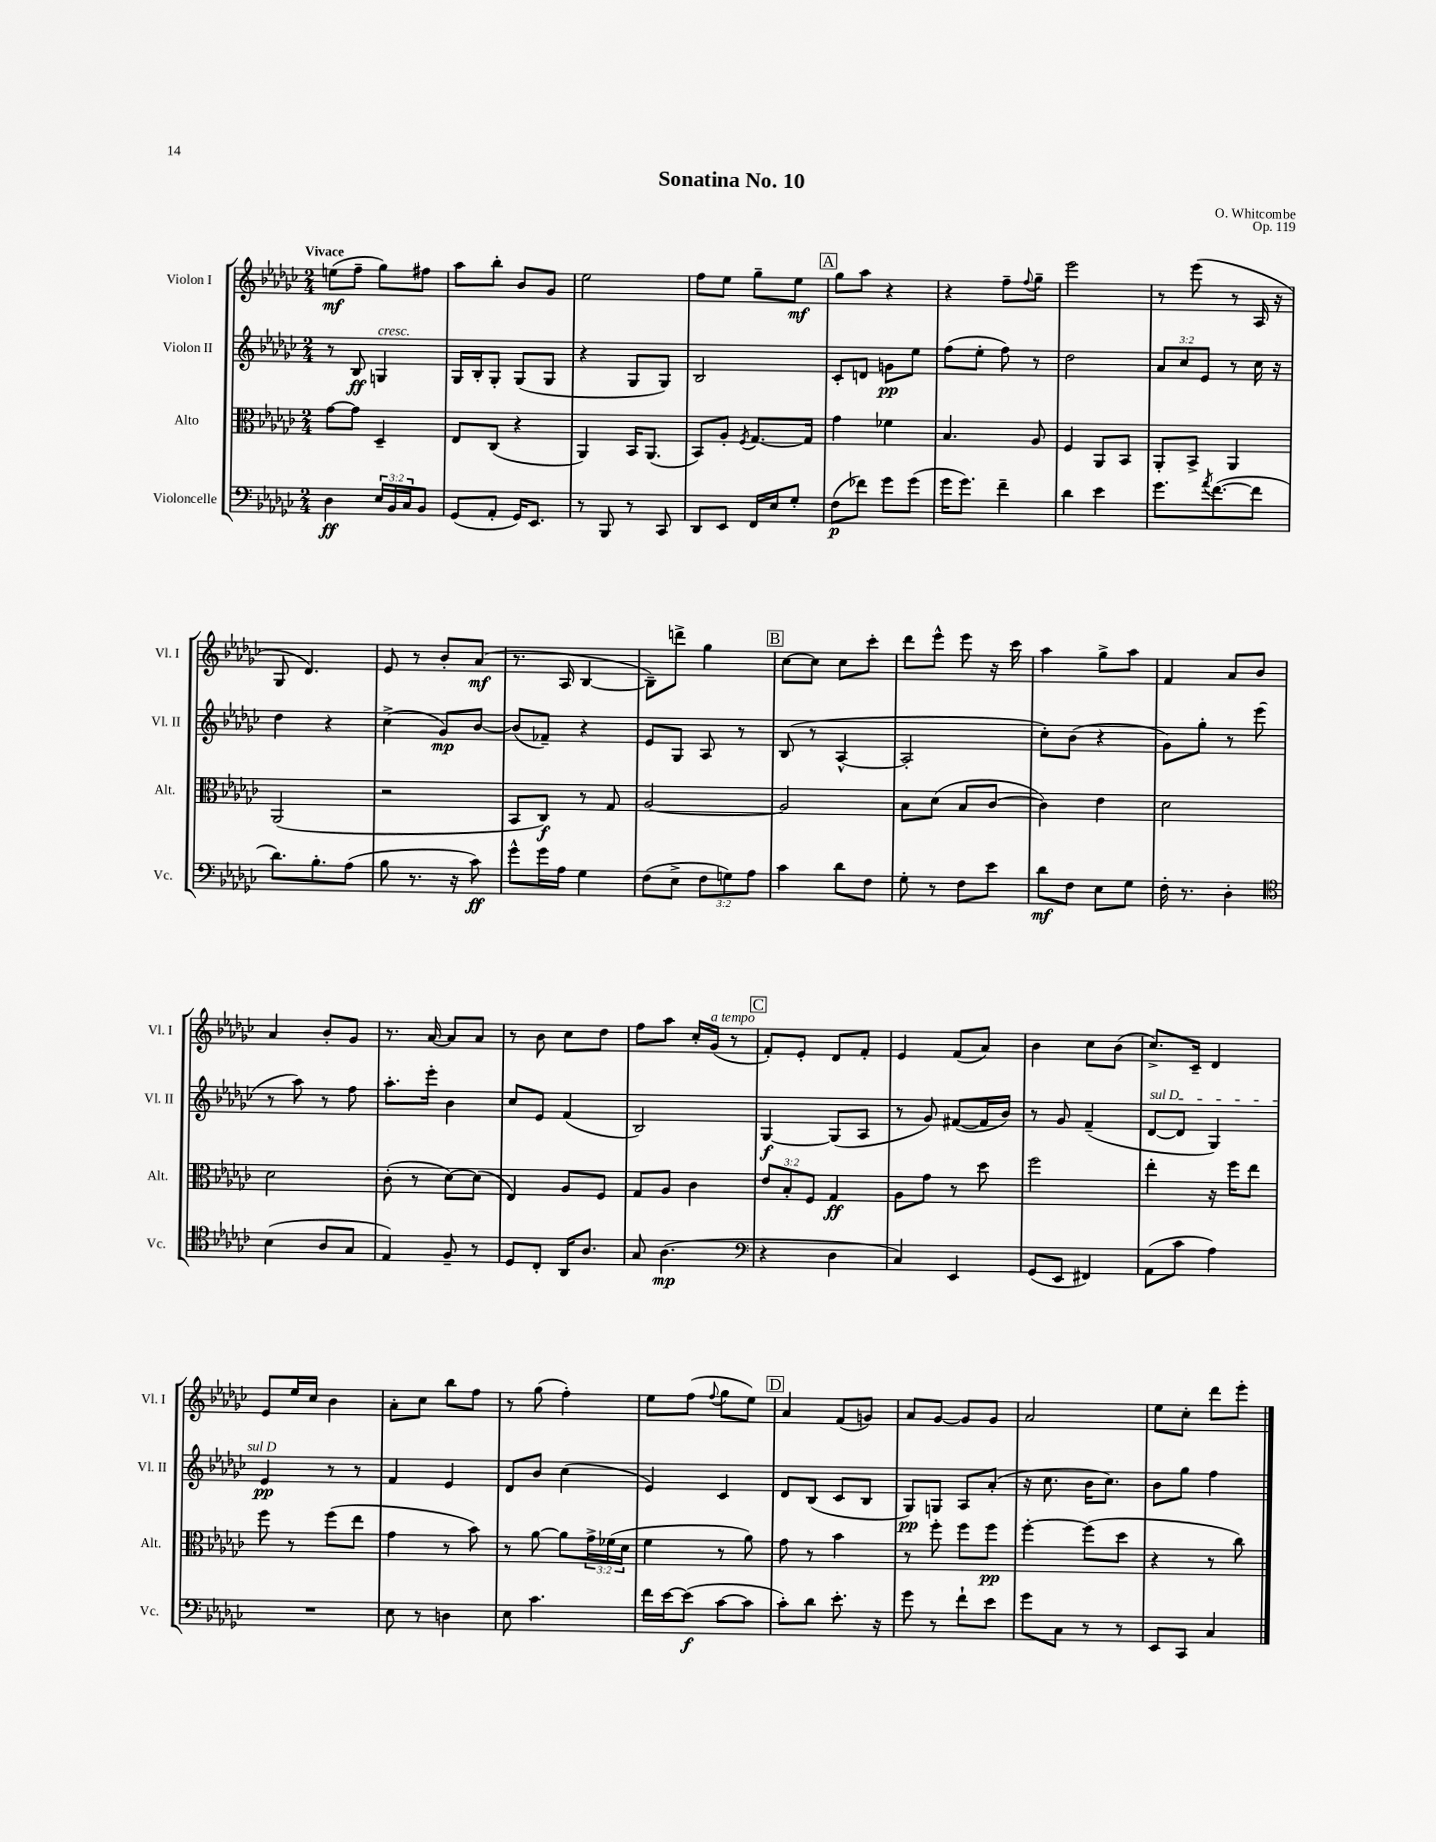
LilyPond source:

\header { title = "Sonatina No. 10" composer = "O. Whitcombe" opus = "Op. 119" }
<<
\new StaffGroup <<
\new Staff = "s0" \with { instrumentName = "Violon I" shortInstrumentName = "Vl. I" } {
    \clef treble \key ges \major \numericTimeSignature \time 2/4 \tempo "Vivace"
    e''8\mf( f''8-- ges''8) fis''8 |
    aes''8 bes''8-. bes'8 ges'8 |
    ees''2 |
    f''8 ees''8 ges''8-- ees''8\mf |
    \mark \markup { \box "A" } ges''8 aes''8 r4 |
    r4 f''8-- \appoggiatura { f''8 } ges''8-- |
    ees'''2 |
    r8 ees'''8( r8 aes16 r16 |
    ges8 des'4.) |
    ees'8 r8 bes'8-. aes'8\mf( |
    r8. aes16 bes4~ |
    bes8--) d'''8-> ges''4 |
    \mark \markup { \box "B" } ces''8~ ces''8 ces''8 ces'''8-. |
    des'''8 ees'''8-^ ees'''8 r16 ces'''16 |
    aes''4 ges''8-> aes''8 |
    f'4 aes'8 bes'8 |
    aes'4 bes'8-. ges'8 |
    r8. aes'16~ aes'8 aes'8 |
    r8 bes'8 ces''8 des''8 |
    f''8 aes''8 ces''16-. ges'16^\markup { \italic "a tempo" }( r8 |
    \mark \markup { \box "C" } f'8-.) ees'8-. des'8 f'8-. |
    ees'4 f'8( aes'8) |
    bes'4 ces''8 bes'8( |
    ces''8.->) ces'16-- des'4 |
    ees'8 ees''16 ces''16 bes'4 |
    aes'8-. ces''8 bes''8 f''8 |
    r8 ges''8( f''4-.) |
    ees''8 f''8( \appoggiatura { f''8 } ges''8 ees''8) |
    \mark \markup { \box "D" } aes'4 f'8( g'8) |
    aes'8 ges'8~ ges'8 ges'8 |
    aes'2 |
    ees''8 ces''8-. des'''8 ees'''8-. \bar "|." |
}
\new Staff = "s1" \with { instrumentName = "Violon II" shortInstrumentName = "Vl. II" } {
    \clef treble \key ges \major \numericTimeSignature \time 2/4 \override Staff.TupletNumber.text = #tuplet-number::calc-fraction-text
    r8 bes8\ff g4^\markup { \italic "cresc." } |
    ges16 bes16-. ges8-. ges8( ges8 |
    r4 ges8 ges8) |
    bes2 |
    \mark \markup { \box "A" } ces'8-. d'8 g'8\pp ees''8 |
    f''8( ees''8-. f''8) r8 |
    des''2 |
    \tuplet 3/2 { aes'8 ces''8 ees'8 } r8 ces''16 r16 |
    des''4 r4 |
    ces''4->( ges'8\mp) bes'8~ |
    bes'8( fes'8--) r4 |
    ees'8 ges8 aes8 r8 |
    \mark \markup { \box "B" } bes8( r8 aes4~-^ |
    aes2-. |
    ces''8-.) bes'8( r4 |
    ges'8) ges''8-. r8 ees'''8( |
    r8 aes''8) r8 f''8 |
    aes''8.-. ees'''16-. bes'4 |
    ces''8 ees'8 f'4( |
    bes2) |
    \mark \markup { \box "C" } ges4~\f ges8( aes8 |
    r8 ges'8) fis'8~( fis'16 bes'16) |
    r8 ges'8 f'4--( |
    \once \override TextSpanner.bound-details.left.text = \markup { \italic "sul D" } des'8~\startTextSpan des'8 ges4) |
    ees'4\pp\stopTextSpan r8 r8 |
    f'4 ees'4 |
    des'8 bes'8 ces''4( |
    ees'4) ces'4 |
    \mark \markup { \box "D" } des'8 bes8( ces'8 bes8 |
    ges8\pp) g8 aes8 aes'8-.( |
    r16 ces''8. bes'16 ces''8.) |
    bes'8 ges''8 f''4 \bar "|." |
}
\new Staff = "s2" \with { instrumentName = "Alto" shortInstrumentName = "Alt." } {
    \clef alto \key ges \major \numericTimeSignature \time 2/4 \override Staff.TupletNumber.text = #tuplet-number::calc-fraction-text
    ges'8~ ges'8 des4-- |
    ees8 ces8( r4 |
    aes,4) bes,16 aes,8.( |
    bes,8) aes8-. \acciaccatura { f8 } ges8.~ ges16 |
    \mark \markup { \box "A" } ges'4 fes'4 |
    bes4. aes8 |
    f4 aes,8 bes,8 |
    aes,8-. bes,8-> aes,4 |
    aes,2( |
    r2 |
    bes,8 ces8\f) r8 ges8 |
    aes2~ |
    \mark \markup { \box "B" } aes2 |
    bes8 des'8( bes8 ces'8~ |
    ces'4) ees'4 |
    des'2 |
    des'2 |
    ces'8-.( r8 des'8~) des'8( |
    ees4) aes8 f8 |
    ges8 aes8 ces'4 |
    \mark \markup { \box "C" } \tuplet 3/2 { ees'8 bes8-. f8 } ges4\ff |
    aes8 ges'8 r8 des''8 |
    f''2 |
    ees''4-. r16 f''16 ees''8 |
    f''8 r8 f''8( ees''8 |
    ges'4 r8 bes'8) |
    r8 aes'8~ aes'8 \tuplet 3/2 { ges'16-> fes'16( des'16 } |
    f'4 r8 aes'8) |
    \mark \markup { \box "D" } ges'8 r8 bes'4 |
    r8 f''8-. f''8 f''8\pp |
    f''4~-. f''8( des''8 |
    r4 r8 ces''8) \bar "|." |
}
\new Staff = "s3" \with { instrumentName = "Violoncelle" shortInstrumentName = "Vc." } {
    \clef bass \key ges \major \numericTimeSignature \time 2/4 \override Staff.TupletNumber.text = #tuplet-number::calc-fraction-text
    des4\ff \tuplet 3/2 { ees16 bes,16 ces16 } bes,8 |
    ges,8( aes,8-. ges,16) ees,8. |
    r8 bes,,8 r8 ces,8 |
    des,8 ees,8 f,16 ees16 ges8-. |
    \mark \markup { \box "A" } f8\p( fes'8) ges'8 ges'8( |
    ges'16 ges'8.) f'4-- |
    des'4 ees'4 |
    ges'8. \acciaccatura { aes'8 } f'8.~( f'8 |
    des'8.) bes8.-. aes8( |
    bes8 r8. r16 ces'8\ff) |
    ges'8-^ ges'16 aes16 ges4 |
    f8( ees8-> \tuplet 3/2 { f8 g8) aes8 } |
    \mark \markup { \box "B" } ces'4 des'8 f8 |
    ges8-. r8 f8 ees'8 |
    des'8\mf f8 ees8 ges8 |
    f16-. r8. des4-. |
    \clef tenor bes4( aes8 ges8 |
    ees4) f8-- r8 |
    des8 ces8-. aes,16 aes8. |
    ges8 aes4.\mp( |
    \mark \markup { \box "C" } \clef bass r4 des4 |
    ces4) ees,4 |
    ges,8( ees,8 fis,4) |
    aes,8( ces'8 aes4) |
    R2 |
    ees8 r8 d4 |
    ees8 ces'4. |
    f'16 ees'16~ ees'8\f( ces'8~ ces'8 |
    \mark \markup { \box "D" } ces'8-.) des'8 ees'8.-. r16 |
    ges'8 r8 f'8-! ees'8 |
    ges'8 ces8 r8 r8 |
    ees,8 ces,8 ces4 \bar "|." |
}
>>
>>
\layout { \context { \Score \remove "Bar_number_engraver" } }
